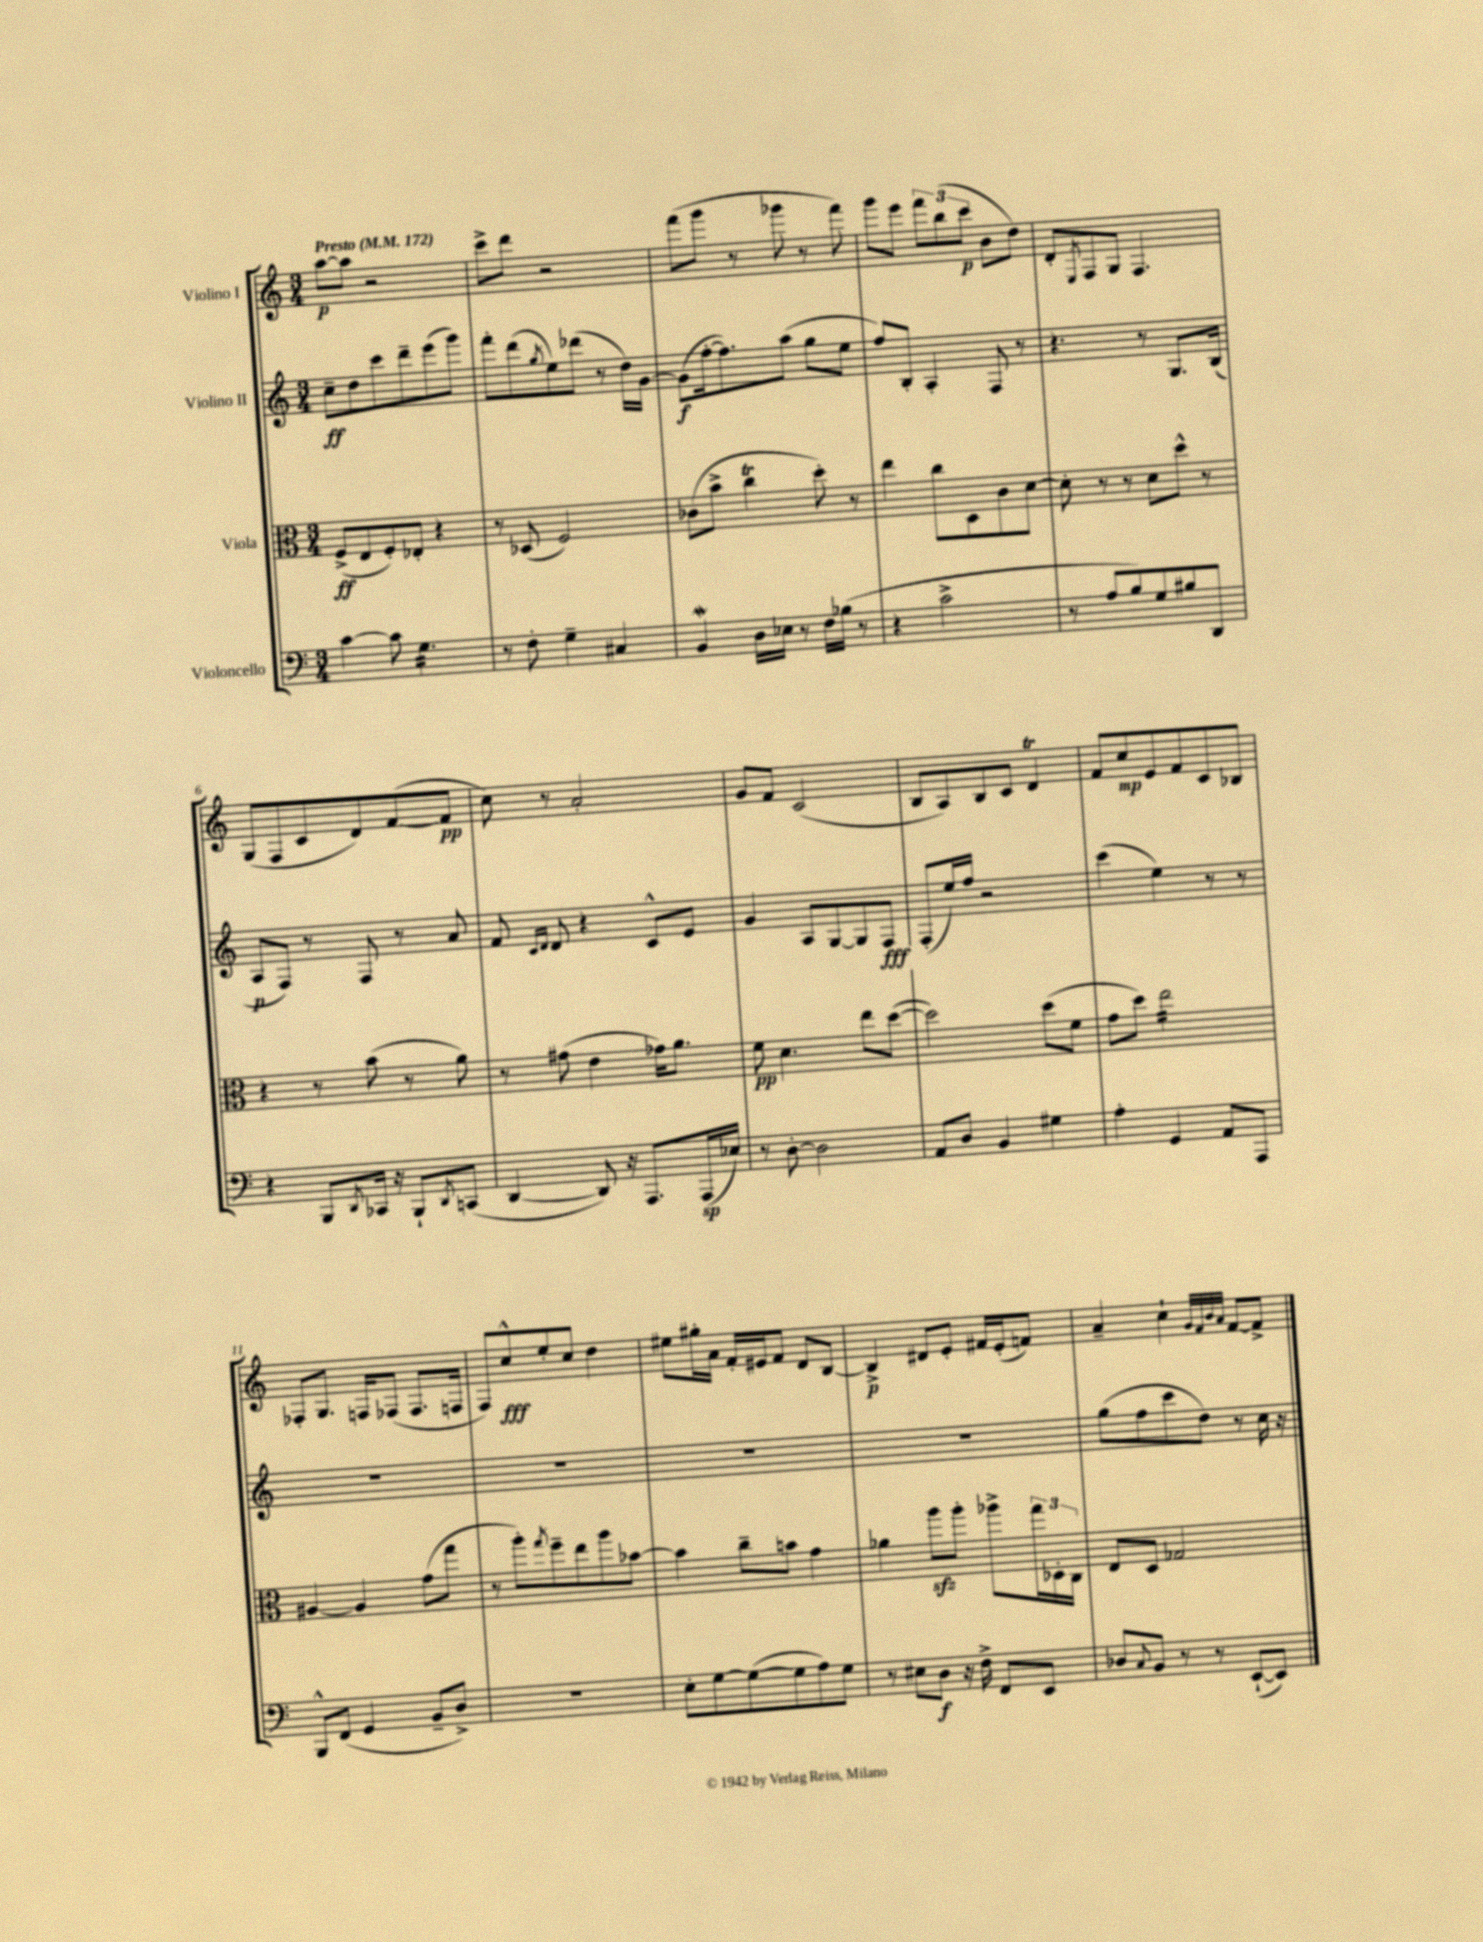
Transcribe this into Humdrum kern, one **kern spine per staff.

**kern	**kern	**kern	**kern
*staff4	*staff3	*staff2	*staff1
*clefF4	*clefC3	*clefG2	*clefG2
*k[]	*k[]	*k[]	*k[]
*M3/4	*M3/4	*M3/4	*M3/4
*MM172	*MM172	*MM172	*MM172
[4c	(8F^	8cc~	[8aa
.	8E	8dd	8aa]
8c]	8F')	8ccc	2r
4.G	8E-'	8ddd~	.
.	4r	(8eee	.
.	.	8ggg)	.
=	=	=	=
8r	8r	8fff'	8ccc^
8F'	(8D-	(8ddd	8ddd
.	.	8qgg	.
4G~	2F)	8ee)	2r
.	.	(8ddd-	.
4C#	.	8r	.
.	.	16dd)	.
.	.	[16g	.
=	=	=	=
4BB	(8c-	(8g]	(8fff
.	8b^	[16ff'	8ggg
.	.	8.ff])	.
16D	4cc	.	8r
16E-	.	.	.
8r	.	(8aa	8ggg-
16F	8dd')	8gg	8r
(16B-	.	.	.
8r	8r	8ee	8fff)
=	=	=	=
4r	4ee	8ff)	8ggg
.	.	8B'	8eee
2c^	8cc	4A'	12fff
.	.	.	(12bb
.	8D	.	.
.	.	.	12ccc
.	8c	8F	8b
.	[8d	8r	8dd)
=	=	=	=
8r	8d']	4.r	8d'
.	.	.	8qE
8A	8r	.	8F
8B)	8r	.	8G
8G	8d	8r	4.F
8B#	8dd^^	8.G	.
8DD	8r	.	.
.	.	(16B	.
=	=	=	=
4r	4r	8A	(8G
.	.	8F)	8F
8BBB	8r	8r	8c
8qDD	.	.	.
16CC-	(8b	8F	8d)
16r	.	.	.
8BBB`	8r	8r	([8f
8qDD	.	.	.
(8CC	8a)	8a	8f]
=	=	=	=
[4DD	8r	8f	8cc)
.	.	16qqc	.
.	.	16qqd	.
.	(8g#	8d	8r
8DD])	4e	4r	2a'
16r	.	.	.
8.AAA	.	.	.
.	16g-)	8c^^	.
.	8.a	.	.
(16AAA	.	8e	.
16E-)	.	.	.
=	=	=	=
8r	8f	4g	8g
[8D'	4.d	.	8f
2D]	.	8A	(2c
.	.	[8G	.
.	8ee	8G]	.
.	([8dd	8F	.
=	=	=	=
8AA	2dd])	(8F'	8B
8D	.	16ee)	8A)
.	.	16ff	.
4BB	.	2r	8B
.	.	.	8c
4G#	(8dd	.	4d
.	8f	.	.
=	=	=	=
4A'	8g	(4ccc	8f
.	8dd)	.	8cc
4GG	2ee	4ee)	8e
.	.	.	8f
8AA	.	8r	8c
8AAA	.	8r	8B-
=	=	=	=
8BBB^^	[4A#	2.r	8F-'
(8FF	.	.	8.G
4GG	4A#]	.	.
.	.	.	16F
.	.	.	(8F-
8BB~	(8g	.	8.F-
8D^)	8gg	.	.
.	.	.	16F
=	=	=	=
2.r	8r	2.r	8F)
.	8aa')	.	8cc^^
.	8qgg	.	.
.	8ff~	.	8ee'
.	8ee	.	8cc
.	8aa	.	4dd
.	[8b-	.	.
=	=	=	=
8E'	4b-]	2.r	8ee#
[8G	.	.	16gg#'
.	.	.	16a
(8G_	8cc~	.	16f'
.	.	.	16e#
8G]	8b	.	8f
8A)	4g	.	8d
8G	.	.	[8B
=	=	=	=
8r	4a-	2.r	4B^]
8E#	.	.	.
8D	8aa	.	8d#
16r	8aa'	.	8e'
16F^	.	.	.
8FF	8aa-^	.	16f#
.	.	.	(16e'
8EE	24gg	.	8f)
.	24D-'	.	.
.	24C	.	.
=	=	=	=
8D-	8E	(8gg	4a~
8qqC	.	.	.
8BB	8D	8ff	.
8r	2G-	8ccc	4cc`
8r	.	8dd)	.
.	.	.	32qqg
.	.	.	32qqf
.	.	.	32qqb
.	.	.	32qqa
([8EE`	.	8r	[8f
8EE])	.	16cc	8f^]
.	.	16r	.
==	==	==	==
*-	*-	*-	*-
